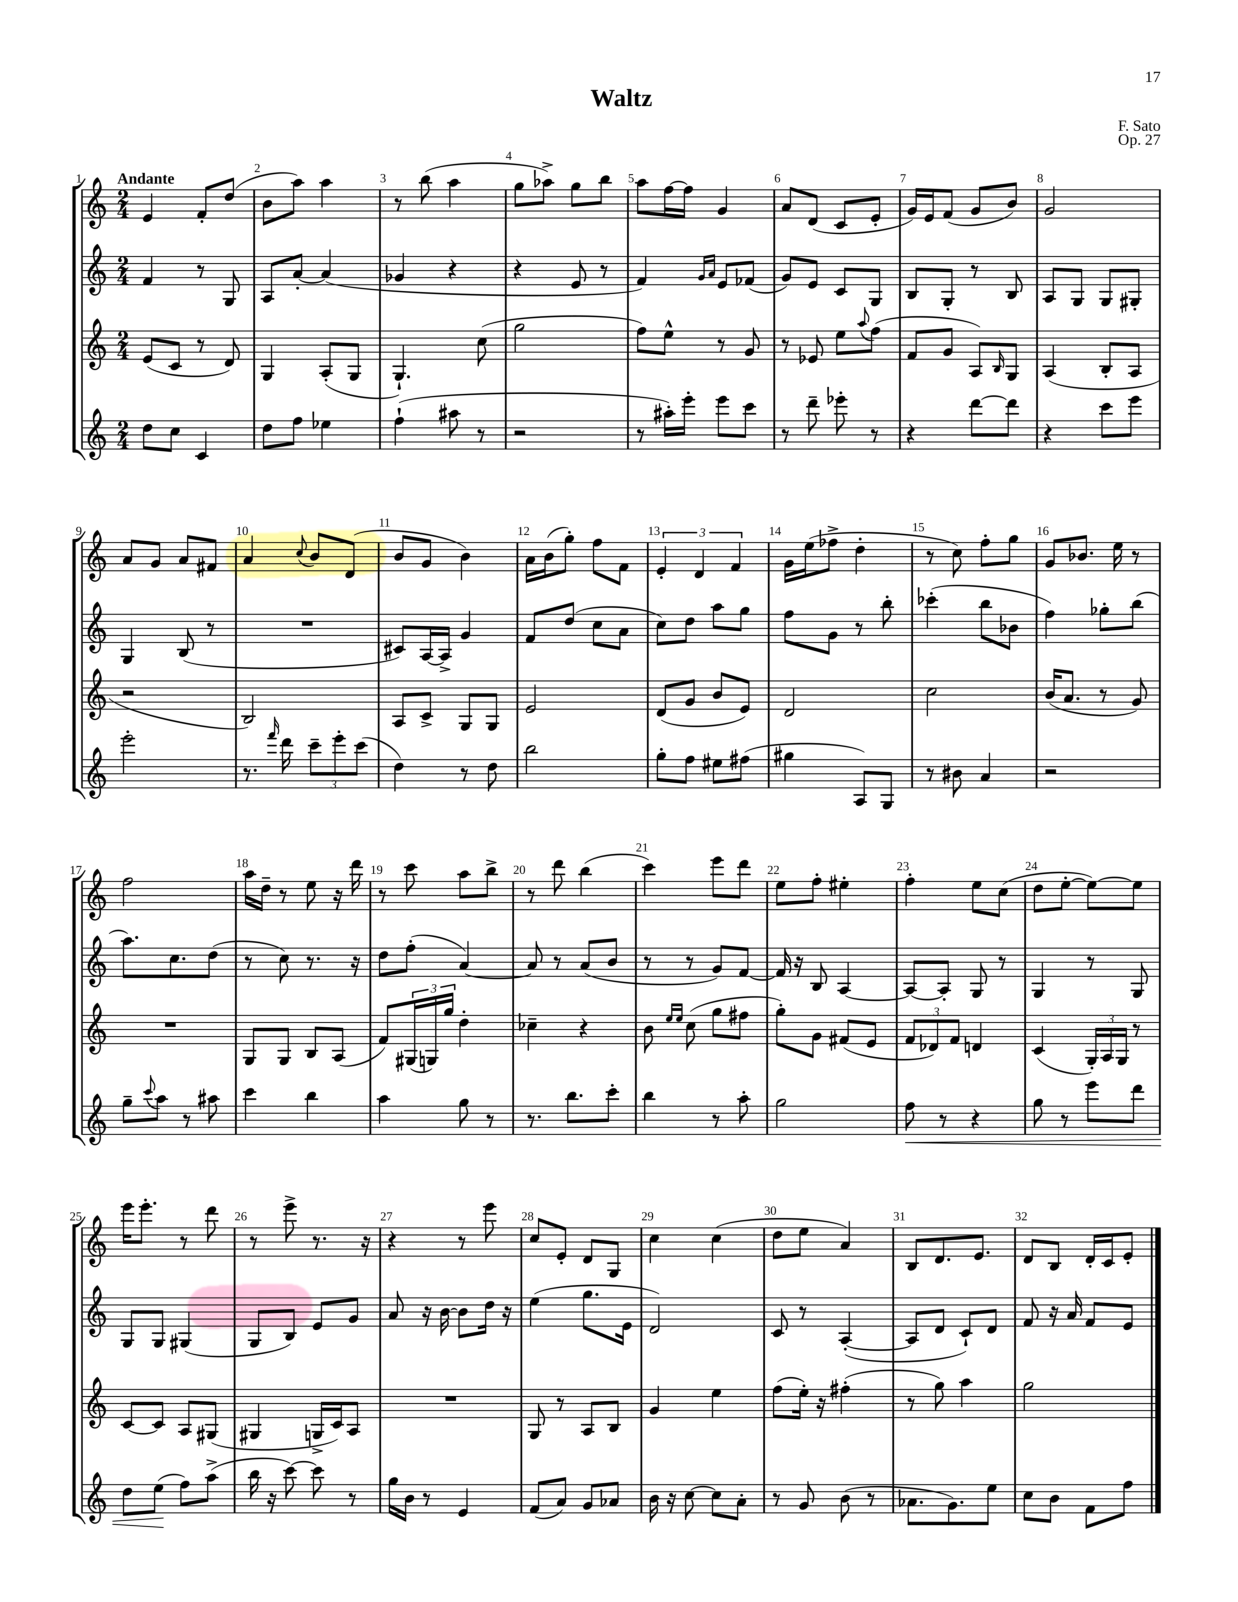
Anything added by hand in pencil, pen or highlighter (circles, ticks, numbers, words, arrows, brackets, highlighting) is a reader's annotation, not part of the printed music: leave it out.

**kern	**kern	**kern	**kern
*staff4	*staff3	*staff2	*staff1
*clefG2	*clefG2	*clefG2	*clefG2
*k[]	*k[]	*k[]	*k[]
*M2/4	*M2/4	*M2/4	*M2/4
8dd	(8e	4f	4e
8cc	8c	.	.
4c	8r	8r	8f'
.	8d)	8G	(8dd
=	=	=	=
8dd	4G	8A	8b
8ff	.	[8a'	8aa)
4ee-	(8A'	(4a]	4aa
.	8G	.	.
=	=	=	=
(4ff`	4.G`)	4g-	8r
.	.	.	(8bb
8aa#	.	4r	4aa
8r	(8cc	.	.
=	=	=	=
2r	2gg	4r	8gg
.	.	.	8aa-^)
.	.	8e	8gg
.	.	8r	8bb
=	=	=	=
8r	8ff)	4f)	8aa
16aa#')	8ee^^	.	[16ff
16eee'	.	.	16ff]
.	.	16qqg	.
.	.	16qqa	.
8eee	8r	8e	4g
8ccc	8g	(8f-	.
=	=	=	=
8r	8r	8g)	8a
8ddd~	8e-	8e	(8d
8eee-'	8ee	8c	8c
.	8qqaa	.	.
8r	(8ff	8G	8e'
=	=	=	=
4r	8f	8B	16g)
.	.	.	16e
.	8g	8G'	(8f
[8ddd	8A)	8r	8g
.	16qqB	.	.
8ddd]	8G	8B	8b)
=	=	=	=
4r	(4A	8A	2g
.	.	8G	.
8ccc	8B'	8G	.
8eee	8A	8G#'	.
=	=	=	=
2eee'	2r	4G	8a
.	.	.	8g
.	.	(8B	8a
.	.	8r	8f#
=	=	=	=
8.r	2B)	2r	4a
16qqfff	.	.	.
16ddd	.	.	.
.	.	.	8qqcc
12ccc~	.	.	8b
12eee'	.	.	.
.	.	.	(8d
(12ccc	.	.	.
=	=	=	=
4dd)	8A	8c#)	8b
.	8c^	[16A	8g
.	.	16A^]	.
8r	8G	4g	4b)
8dd	8G	.	.
=	=	=	=
2bb	2e	8f	16a
.	.	.	(16b
.	.	(8dd	8gg')
.	.	8cc	8ff
.	.	8a	8f
=	=	=	=
8gg'	(8d	8cc)	6e'
8ff	8g	8dd	.
.	.	.	6d
8ee#	8b	8aa	.
.	.	.	6f
(8ff#	8e)	8gg	.
=	=	=	=
4gg#	2d	8ff	16g
.	.	.	(16ee
.	.	8g	8ff-^
8A)	.	8r	4dd'
8G	.	8bb'	.
=	=	=	=
8r	2cc	(4ccc-'	8r
8b#	.	.	8cc)
4a	.	8bb	8ff'
.	.	8b-	8gg
=	=	=	=
2r	(16b	4ff)	8g
.	8.a	.	.
.	.	.	8.b-
.	8r	8gg-'	.
.	.	.	16ee
.	8g)	(8bb	8r
=	=	=	=
8gg~	2r	8.aa)	2ff
8qqccc	.	.	.
8aa	.	.	.
.	.	8.cc	.
8r	.	.	.
8aa#	.	(8dd	.
=	=	=	=
4ccc	8G	8r	16aa
.	.	.	16dd~
.	8G	8cc)	8r
4bb	8B	8.r	8ee
.	(8A	.	16r
.	.	16r	16ddd
=	=	=	=
4aa	8f)	8dd	8r
.	(24G#	(8ff'	8ccc
.	24G)	.	.
.	24gg	.	.
8gg	4dd'	[4a)	8aa
8r	.	.	8bb^
=	=	=	=
8.r	4cc-~	8a]	8r
.	.	8r	8ddd
8.bb	.	.	.
.	4r	(8a	(4bb
8ccc'	.	8b	.
=	=	=	=
4bb	8b	8r	4ccc)
.	16qqee	.	.
.	16qqee	.	.
.	(8cc	8r	.
8r	8gg	8g)	8eee
8aa'	8ff#	[8f	8ddd
=	=	=	=
2gg	8gg')	16f]	8ee
.	.	16r	.
.	8g	8B	8ff'
.	(8f#	[4A	4ee#'
.	8e	.	.
=	=	=	=
8ff	12f	8A_	4ff'
.	12d-)	.	.
8r	.	8A']	.
.	12f	.	.
4r	4d	8G	8ee
.	.	8r	(8cc
=	=	=	=
8gg	(4c	4G	8dd
8r	.	.	[8ee'
8eee	24G')	8r	8ee_)
.	24A	.	.
.	24G	.	.
8ddd	8r	8G	8ee]
=	=	=	=
8dd	[8c	8G	16eee
.	.	.	8.eee'
(8ee	8c]	8G	.
8ff)	8A	(4G#	8r
(8aa^	(8G#	.	8ddd
=	=	=	=
16bb	4G#	8G	8r
16r	.	.	.
[8ccc)	.	8B)	8eee^
8ccc]	16G^	8e	8.r
.	16c)	.	.
8r	8A	8g	.
.	.	.	16r
=	=	=	=
16gg	2r	8a	4r
16b	.	.	.
8r	.	16r	.
.	.	[16b	.
4e	.	8b]	8r
.	.	16dd	8eee
.	.	16r	.
=	=	=	=
(8f	8G	(4ee	8cc
8a)	8r	.	8e'
8g	8A	8.gg	8d
8a-	8B	.	8G
.	.	16e	.
=	=	=	=
16b	4g	2d)	4cc
16r	.	.	.
[8cc	.	.	.
8cc]	4ee	.	(4cc
8a'	.	.	.
=	=	=	=
8r	(8ff	8c	8dd
8g	16ee')	8r	8ee
.	16r	.	.
(8b	(4ff#'	([4A'	4a)
8r	.	.	.
=	=	=	=
8.a-	8r	8A]	8B
.	8gg)	8d	8.d
8.g)	.	.	.
.	4aa	8c`)	.
.	.	.	8.e
8ee	.	8d	.
=	=	=	=
8cc	2gg	8f	8d
8b	.	16r	8B
.	.	16a	.
8f	.	8f	16d'
.	.	.	16c
8ff	.	8e	8e'
==	==	==	==
*-	*-	*-	*-
